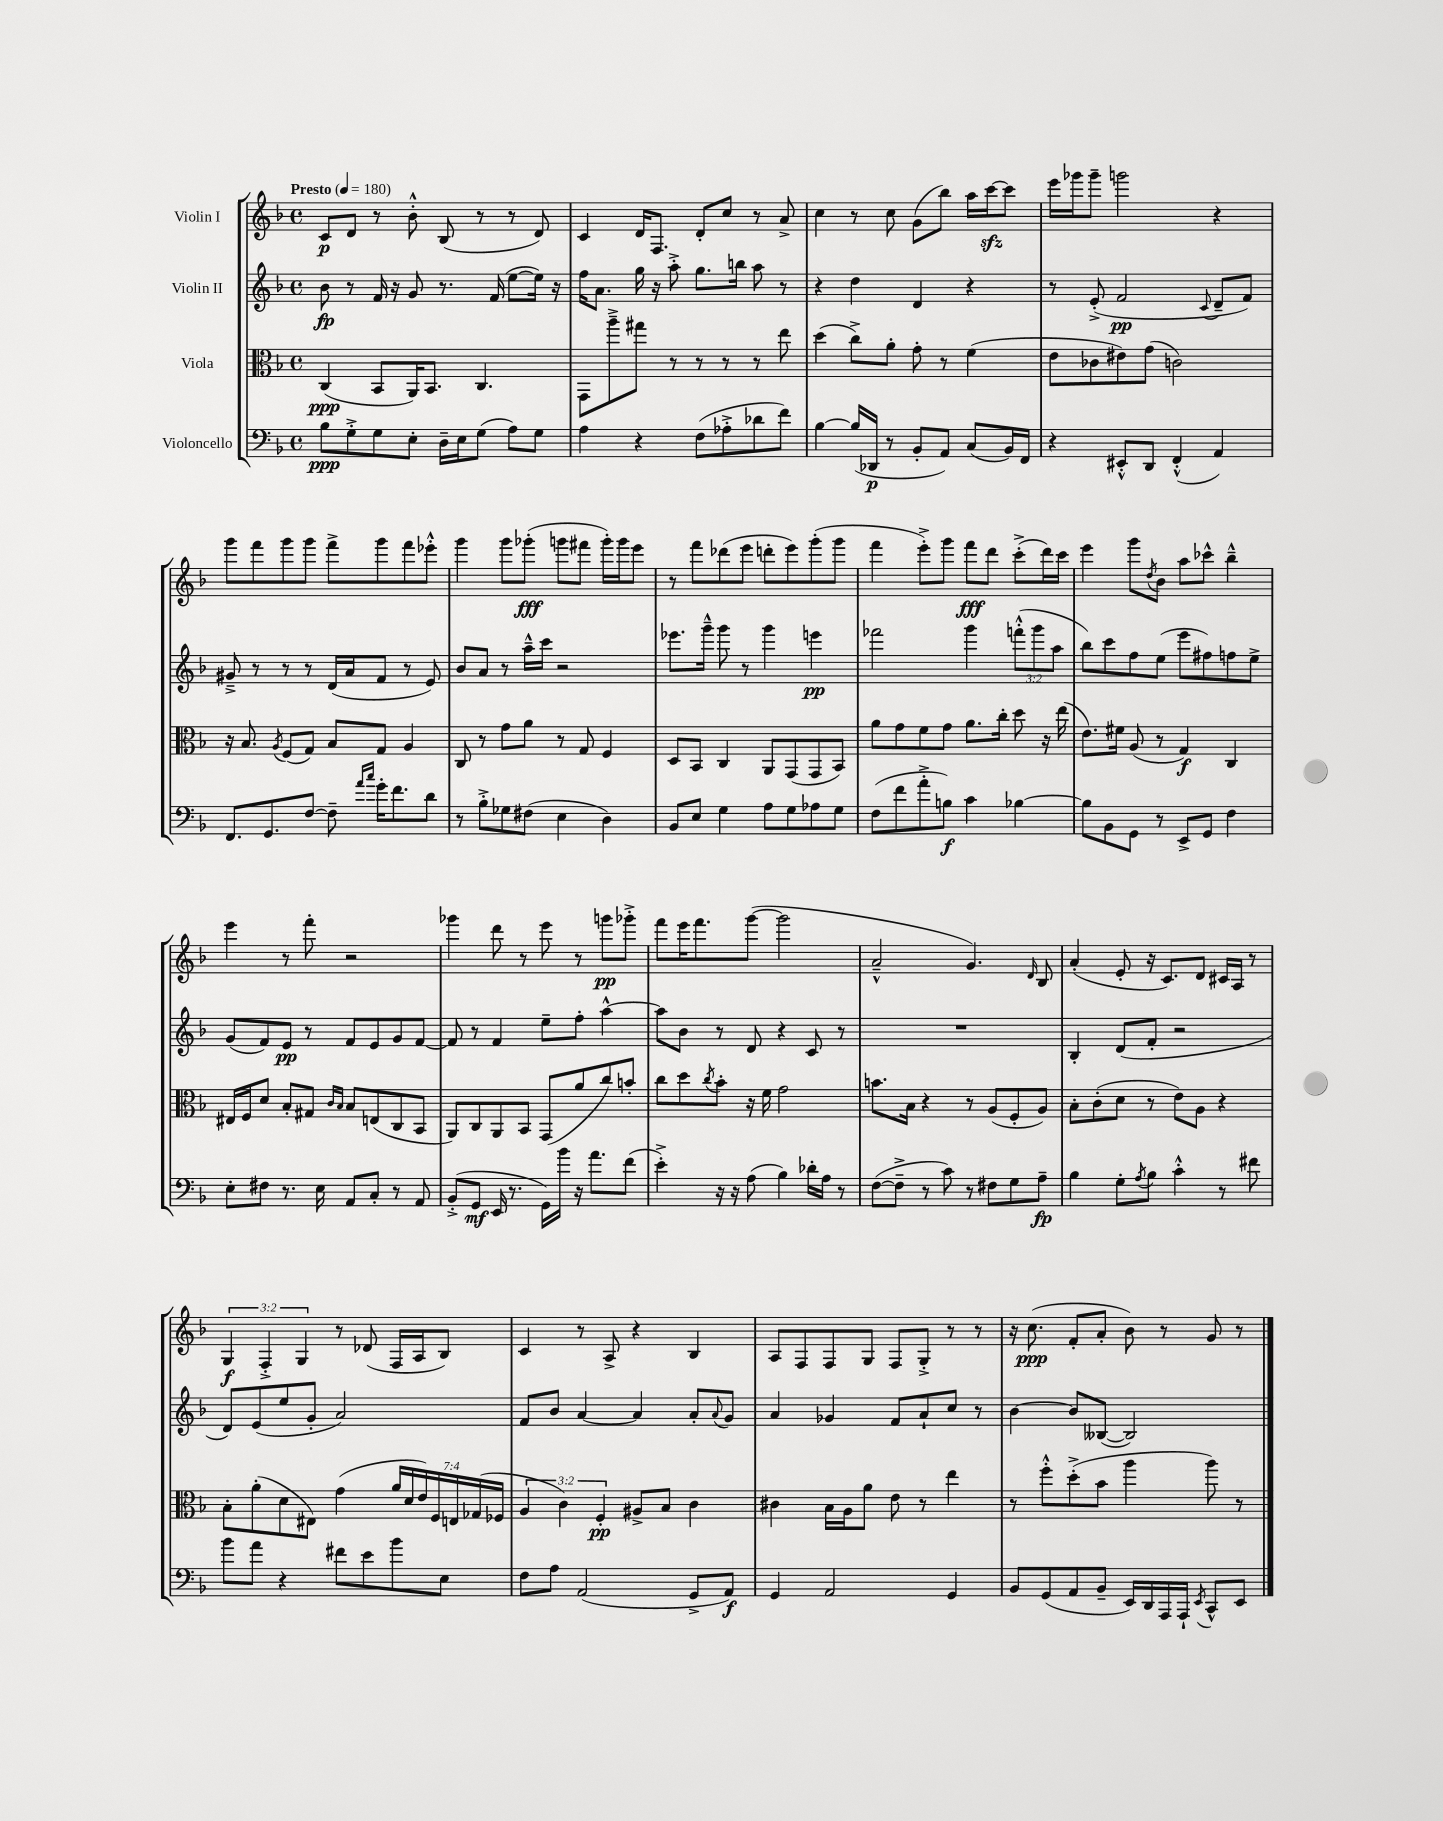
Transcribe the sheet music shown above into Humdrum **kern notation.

**kern	**dynam	**kern	**dynam	**kern	**dynam	**kern	**dynam
*part4	*part4	*part3	*part3	*part2	*part2	*part1	*part1
*staff4	*staff4	*staff3	*staff3	*staff2	*staff2	*staff1	*staff1
*I"Violoncello	*	*I"Viola	*	*I"Violin II	*	*I"Violin I	*
*clefF4	*	*clefC3	*	*clefG2	*	*clefG2	*
*k[b-]	*	*k[b-]	*	*k[b-]	*	*k[b-]	*
*M4/4	*	*M4/4	*	*M4/4	*	*M4/4	*
*met(c)	*	*met(c)	*	*met(c)	*	*met(c)	*
*MM180	*	*MM180	*	*MM180	*	*MM180	*
=1	=1	=1	=1	=1	=1	=1	=1
!	!	!	!	!	!	!LO:TX:a:B:t=Presto	!
8B-\L	ppp	(4C/	ppp	8b-\	fp	8c/L	p
8G'^\	.	.	.	8r	.	8d/J	.
8G\	.	8BB-/L	.	16f/	.	8r	.
.	.	.	.	16r	.	.	.
8E'\J	.	16AA/K)	.	8g/	.	8b-'^^\	.
.	.	8.BB-/J	.	.	.	.	.
16D~\LL	.	.	.	8.r	.	(8B-/	.
16E\J	.	.	.	.	.	.	.
(8G\J	.	4.C/	.	.	.	8r	.
.	.	.	.	(16f/	.	.	.
8A\L)	.	.	.	[8ee\L	.	8r	.
8G\J	.	.	.	16ee\Jk])	.	8d/)	.
.	.	.	.	16r	.	.	.
=2	=2	=2	=2	=2	=2	=2	=2
4A\	.	8GG\L	.	16ff\KL	.	4c/	.
.	.	.	.	8.a\J	.	.	.
.	.	8aa~^\	.	.	.	.	.
4r	.	8gg#X\J	.	16gg\	.	16d/KL	.
.	.	.	.	16r	.	8.F/J	.
.	.	8r	.	8aa'^\	.	.	.
(8F\L	.	8r	.	8.gg\L	.	8d'/L	.
8A-X'^\	.	8r	.	.	.	8cc/J	.
.	.	.	.	16bbn\Jk	.	.	.
8d-X\	.	8r	.	8aa\	.	8r	.
8f\J)	.	8ee\	.	8r	.	8a^/	.
=3	=3	=3	=3	=3	=3	=3	=3
[4B-\	.	(4dd\	.	4r	.	4cc\	.
(16B-/LL]	.	8cc^\L)	.	4dd\	.	8r	.
16DD-X/JJ	p	.	.	.	.	.	.
8r	.	8a'\J	.	.	.	8cc\	.
8BB-'/L	.	8g'\	.	4d/	.	(8g\L	.
8AA/J)	.	8r	.	.	.	8bb-\J)	.
(8C/L	.	(4f\	.	4r	.	16aa\LL	.
.	.	.	.	.	.	[16ccczz\J	.
16BB-/L)	.	.	.	.	.	8ccc\J]	.
16FF/JJ	.	.	.	.	.	.	.
=4	=4	=4	=4	=4	=4	=4	=4
4r	.	8e\L	.	8r	.	16eee\LL	.
.	.	.	.	.	.	16ggg-X\J	.
.	.	8c-X\	.	(8e'^/	.	8ggg-~\J	.
8EE#X'^^/L	.	8e#X\)	.	2f/	pp	2gggn\	.
8DD/J	.	(8g\J	.	.	.	.	.
(4FF'^^/	.	2cn\)	.	.	.	.	.
.	.	.	.	8qqc/	.	.	.
4AA/)	.	.	.	8d~/L	.	4r	.
.	.	.	.	8f/J)	.	.	.
!!LO:LB:g=z
=5	=5	=5	=5	=5	=5	=5	=5
8.FF/L	.	16r	.	8g#X~^/	.	8ggg\L	.
.	.	8.B-/	.	.	.	.	.
.	.	.	.	8r	.	8fff\	.
8.GG/	.	.	.	.	.	.	.
.	.	8qA/	.	.	.	.	.
.	.	(8F/L	.	8r	.	8ggg\	.
[8F/J	.	8G/J)	.	8r	.	8ggg\J	.
8F~\]	.	8B-/L	.	(16d/LL	.	8fff^\L	.
.	.	.	.	16a/J	.	.	.
16qqa/LL	.	.	.	.	.	.	.
16qqcc/JJ	.	.	.	.	.	.	.
16g'\KL	.	8G/J	.	8f/J	.	8ggg\	.
8.f\	.	.	.	.	.	.	.
.	.	4A/	.	8r	.	8fff\	.
8d\J	.	.	.	8e/)	.	8eee-X'^^\J	.
=6	=6	=6	=6	=6	=6	=6	=6
8r	.	8C/	.	8b-/L	.	4ggg\	.
8B-'^\L	.	8r	.	8a/J	.	.	.
8G-X\	.	8g\L	.	8r	.	8ggg\L	.
(8F#X\J	.	8a\J	.	16aa~^^\LL	.	(8ggg-X'\J	fff
.	.	.	.	16ccc\JJ	.	.	.
4E\	.	8r	.	2r	.	8gggn\L	.
.	.	8G/	.	.	.	8fff#X\J	.
4D\)	.	4F/	.	.	.	16ggg'\LL)	.
.	.	.	.	.	.	16ggg\J	.
.	.	.	.	.	.	8eee\J	.
=7	=7	=7	=7	=7	=7	=7	=7
8BB-/L	.	8D/L	.	8.eee-X\L	.	8r	.
8E/J	.	8BB-/J	.	.	.	8fff\L	.
.	.	.	.	16ggg~^^\Jk	.	.	.
4G\	.	4C/	.	8ggg\	.	(8ddd-X\	.
.	.	.	.	8r	.	8eee\J	.
8A\L	.	8AA/L	.	4ggg\	.	8dddn'\L	.
8G\	.	(8GG/	.	.	.	8eee\)	.
8A-X\	.	8GG/	.	4eeen\	pp	(8ggg'\	.
8G\J	.	8BB-/J)	.	.	.	8ggg\J	.
=8	=8	=8	=8	=8	=8	=8	=8
(8F\L	.	8a\L	.	2fff-X\	.	4fff\	.
8f\	.	8g\	.	.	.	.	.
8a'^\	.	8f\	.	.	.	8eee'^\L)	.
8Bn\J)	f	8g\J	.	.	.	8ggg\J	.
4c\	.	8.a\L	.	4ggg\	.	8fff\L	fff
.	.	.	.	.	.	8ddd\J	.
.	.	16cc'\Jk	.	.	.	.	.
[4B-X\	.	8dd\	.	(12fffn'^^\L	.	(8ccc'^\L	.
.	.	.	.	12ggg\	.	.	.
.	.	16r	.	.	.	16ddd\L)	.
.	.	.	.	12aa\J	.	.	.
.	.	(16ee\	.	.	.	16ccc\JJ	.
=9	=9	=9	=9	=9	=9	=9	=9
8B-\L]	.	8.e\L)	.	8bb-\L)	.	4eee\	.
8BB-\	.	.	.	8ccc\	.	.	.
.	.	16f#X\Jk	.	.	.	.	.
8GG\J	.	(8A/	.	8ff\	.	8ggg\L	.
.	.	.	.	.	.	8qdd/	.
8r	.	8r	.	(8ee\J	.	8b-\J	.
8EE^/L	.	4G/)	f	8eee\L	.	8aa\L	.
8GG/J	.	.	.	8ff#X\)	.	8ccc-X^^\J	.
4F\	.	4C/	.	8ffn\	.	4bb-~^^\	.
.	.	.	.	8ee^\J	.	.	.
!!LO:LB:g=z
=10	=10	=10	=10	=10	=10	=10	=10
8E'\L	.	16E#X/LL	.	(8g/L	.	4eee\	.
.	.	16F/J	.	.	.	.	.
8F#X\J	.	8d/J	.	8f/)	.	.	.
8.r	.	8B-'/L	.	8e/J	pp	8r	.
.	.	8G#X/J	.	8r	.	8fff'\	.
16E\	.	.	.	.	.	.	.
.	.	16qqc/LL	.	.	.	.	.
.	.	16qqB-/JJ	.	.	.	.	.
8AA/L	.	8B-/L	.	8f/L	.	2r	.
8C'/J	.	(8En/	.	8e/	.	.	.
8r	.	8C/	.	8g/	.	.	.
8AA/	.	8BB-/J	.	[8f/J	.	.	.
=11	=11	=11	=11	=11	=11	=11	=11
(8BB-'^/L	.	8AA/L)	.	8f/]	.	4ggg-X\	.
8GG/J	mf	8C/	.	8r	.	.	.
16EE/	.	8AA/	.	4f/	.	8ddd\	.
8.r	.	.	.	.	.	.	.
.	.	8BB-/J	.	.	.	8r	.
16GG\LL)	.	(8GG/L	.	8ee~\L	.	8eee\	.
16b-\JJ	.	.	.	.	.	.	.
16r	.	8a/	.	8ff'\J	.	8r	.
8.a\L	.	.	.	.	.	.	.
.	.	8cc/)	.	[4aa^^\	.	8gggn\L	pp
(8f\J	.	8bn'/J	.	.	.	8ggg-X'^\J	.
=12	=12	=12	=12	=12	=12	=12	=12
4e'^\)	.	8cc\L	.	8aa\L]	.	8fff\L	.
.	.	8dd\	.	8b-\J	.	16eee\K	.
.	.	.	.	.	.	8.fff\	.
.	.	8qcc/	.	.	.	.	.
16r	.	8b-'\J	.	8r	.	.	.
16r	.	.	.	.	.	.	.
(8A\	.	16r	.	8d/	.	([8ggg\J	.
.	.	16f\	.	.	.	.	.
4B-\)	.	2g\	.	4r	.	2ggg\]	.
16d-X'\LL	.	.	.	8c/	.	.	.
16A\JJ	.	.	.	.	.	.	.
8r	.	.	.	8r	.	.	.
=13	=13	=13	=13	=13	=13	=13	=13
([8F\L	.	8.bn\L	.	1r	.	2a~^^/	.
8F~^\J]	.	.	.	.	.	.	.
.	.	16B-\Jk	.	.	.	.	.
8r	.	4r	.	.	.	.	.
8c\)	.	.	.	.	.	.	.
8r	.	8r	.	.	.	4.g/)	.
8F#X\L	.	(8A/L	.	.	.	.	.
8G\	.	8F'/	.	.	.	.	.
.	.	.	.	.	.	16qqd/	.
8A~\J	fp	8A/J)	.	.	.	8B-/	.
=14	=14	=14	=14	=14	=14	=14	=14
4B-\	.	8B-'\L	.	4B-'/	.	(4a'/	.
.	.	(8c'\	.	.	.	.	.
8G'\L	.	8d\J	.	(8d/L	.	8e'/	.
8qA/	.	.	.	.	.	.	.
8B-\J	.	8r	.	8f'/J	.	16r	.
.	.	.	.	.	.	8.c/L)	.
4c'^^\	.	8e\L)	.	2r	.	.	.
.	.	8A\J	.	.	.	8d/J	.
8r	.	4r	.	.	.	16c#X/LL	.
.	.	.	.	.	.	16A/JJ	.
8f#X\	.	.	.	.	.	8r	.
!!LO:LB:g=z
=15	=15	=15	=15	=15	=15	=15	=15
8b-\L	.	8B-'\L	.	8d/L)	.	6G/	f
8a\J	.	(8a'\	.	(8e/	.	.	.
.	.	.	.	.	.	6F'^/	.
4r	.	8d\	.	8ee/	.	.	.
.	.	.	.	.	.	6G/	.
.	.	8E#X\J)	.	8g'/J	.	.	.
8f#X\L	.	(4g\	.	2a/)	.	8r	.
8e\	.	.	.	.	.	(8d-X/	.
8b-\	.	28a/LL	.	.	.	16F/LL	.
.	.	28d/	.	.	.	.	.
.	.	.	.	.	.	16A/J	.
.	.	28e/)	.	.	.	.	.
.	.	28F/	.	.	.	.	.
8E\J	.	.	.	.	.	8B-/J)	.
.	.	28En/	.	.	.	.	.
.	.	(28G-X/	.	.	.	.	.
.	.	28F-X/JJ	.	.	.	.	.
=16	=16	=16	=16	=16	=16	=16	=16
8F\L	.	6A/	.	8f/L	.	4c/	.
8A\J	.	.	.	8b-/J	.	.	.
.	.	6c\)	.	.	.	.	.
(2AA/	.	.	.	[4a/	.	8r	.
.	.	6F'/	pp	.	.	.	.
.	.	.	.	.	.	8A^/	.
.	.	8A#X^/L	.	4a/]	.	4r	.
.	.	8B-/J	.	.	.	.	.
8GG^/L	.	4c\	.	8a'/L	.	4B-/	.
.	.	.	.	8qqa/	.	.	.
8AA/J)	f	.	.	8g/J	.	.	.
=17	=17	=17	=17	=17	=17	=17	=17
4GG/	.	4c#X\	.	4a/	.	8A/L	.
.	.	.	.	.	.	8F/	.
2AA/	.	16B-\LL	.	4g-X/	.	8F/	.
.	.	16A\J	.	.	.	.	.
.	.	8a\J	.	.	.	8G/J	.
.	.	8e\	.	8f/L	.	8F/L	.
.	.	8r	.	8a`/	.	8G'^/J	.
4GG/	.	4ee\	.	8cc/J	.	8r	.
.	.	.	.	8r	.	8r	.
=18	=18	=18	=18	=18	=18	=18	=18
8BB-/L	.	8r	.	[4b-\	.	16r	.
.	.	.	.	.	.	(8.cc\	ppp
(8GG/	.	8ff'^^\L	.	.	.	.	.
8AA/	.	(8dd'^\	.	8b-/L]	.	8f'/L	.
8BB-~/J	.	8b-\J	.	([8B--X/J	.	8a'/J	.
16EE/LL)	.	4aa\	.	2B--/])	.	8b-\)	.
16DD/	.	.	.	.	.	.	.
16AAA/	.	.	.	.	.	8r	.
16AAA`/JJ	.	.	.	.	.	.	.
8qEE/	.	.	.	.	.	.	.
8CC^^/L	.	8aa\)	.	.	.	8g/	.
8EE/J	.	8r	.	.	.	8r	.
==	==	==	==	==	==	==	==
*-	*-	*-	*-	*-	*-	*-	*-
